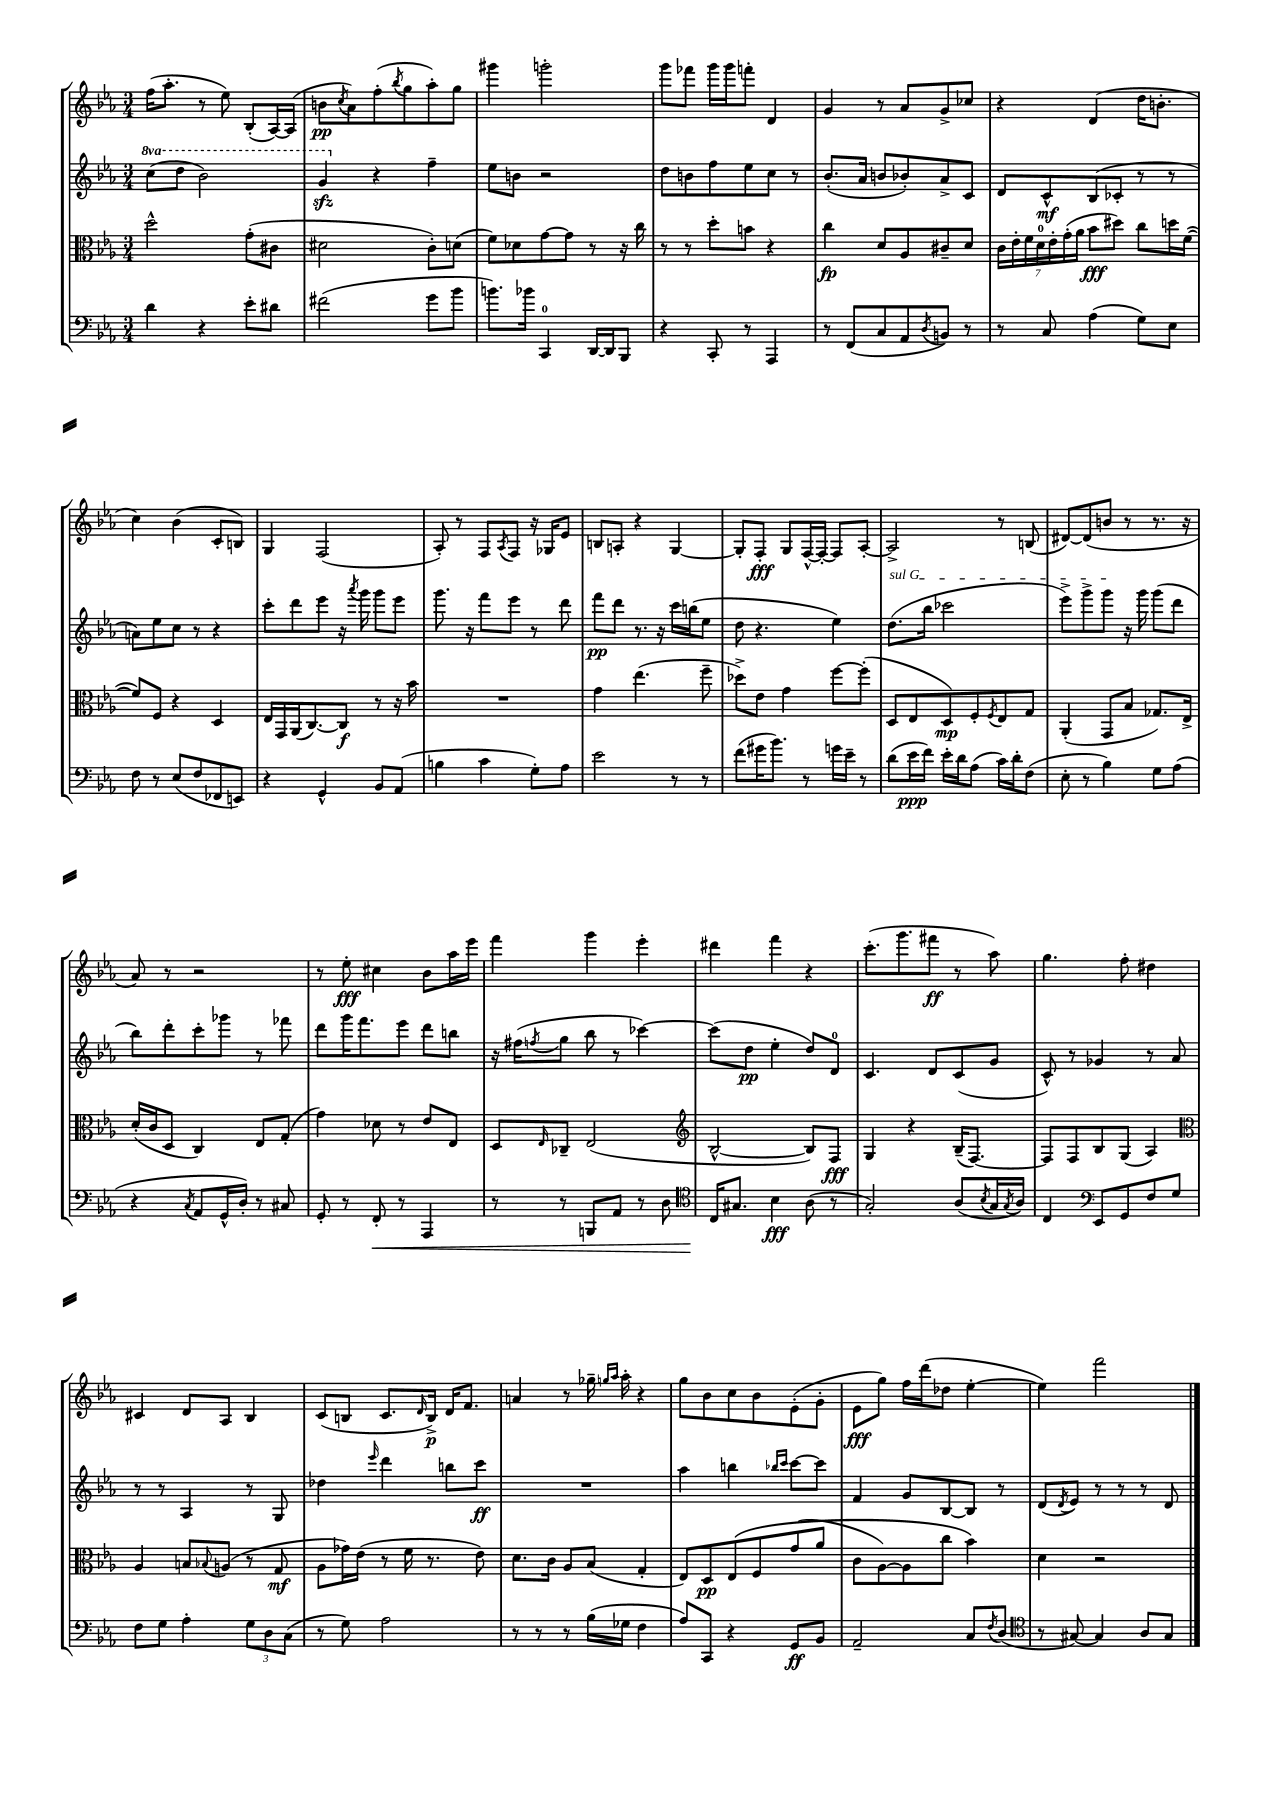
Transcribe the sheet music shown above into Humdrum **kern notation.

**kern	**kern	**kern	**kern
*staff4	*staff3	*staff2	*staff1
*clefF4	*clefC3	*clefG2	*clefG2
*k[b-e-a-]	*k[b-e-a-]	*k[b-e-a-]	*k[b-e-a-]
*M3/4	*M3/4	*M3/4	*M3/4
4d	2dd^^	(8ccc	(16ff
.	.	.	8.aa-'
.	.	8ddd	.
4r	.	2bb-)	8r
.	.	.	8ee-)
8e-'	(8g'	.	(8B-'
8d#	8c#	.	[16A-)
.	.	.	(16A-]
=	=	=	=
(2f#	2d#	4gg	8b
.	.	.	8qcc
.	.	.	8a-)
.	.	4r	(8ff'
.	.	.	8qbb-
.	.	.	8gg
8g	8c')	4ff~	8aa-')
8b-	(8d	.	8gg
=	=	=	=
8.b)	8f)	8ee-	4ggg#
.	8d-	8b	.
16b-	.	.	.
4CC	[8g	2r	2ggg'
.	8g]	.	.
[16DD	8r	.	.
16DD]	.	.	.
8BBB-	16r	.	.
.	16cc	.	.
=	=	=	=
4r	8r	8dd	8ggg
.	8r	8b	8fff-
8CC'	8dd'	8ff	16ggg
.	.	.	16ggg
8r	8b	8ee-	8fff'
4AAA-	4r	8cc	4d
.	.	8r	.
=	=	=	=
8r	4cc	(8.b-'	4g
(8FF	.	.	.
.	.	16a-	.
8C	8d	8b	8r
8AA-	8A-	8b-')	8a-
8qD	.	.	.
8BB)	8c#~	8a-^	8g^
8r	8d	8c	8cc-
=	=	=	=
8r	28c	8d	4r
.	28e-'	.	.
.	28f	.	.
.	28d	.	.
8C	.	8c^^	.
.	28e-'	.	.
.	(28g'	.	.
.	28a-	.	.
(4A-	8b-	(8B-	(4d
.	8dd#)	8c-'	.
8G)	8cc	8r	16dd
.	.	.	8.b'
8E-	16dd	8r	.
.	([16f	.	.
=	=	=	=
8F	8f])	8a)	4cc)
8r	8F	8ee-	.
(8E-	4r	8cc	(4b-
8F	.	8r	.
8FF-	4D	4r	8c'
8EE)	.	.	8B)
=	=	=	=
4r	16E-	8ccc'	4G
.	16GG	.	.
.	(16AA-	8ddd	.
.	[8.C)	.	.
4GG^^	.	8eee-	(2F
.	8C]	16r	.
.	.	8qaaa-	.
.	.	16ggg	.
8BB-	8r	8ggg	.
(8AA-	16r	8eee-	.
.	16b-	.	.
=	=	=	=
4B	2.r	8.ggg	8A-')
.	.	.	8r
.	.	16r	.
4c	.	8fff	8F
.	.	.	8qA-
.	.	8eee-	8F
8G')	.	8r	16r
.	.	.	16G-
8A-	.	8ddd	8e-
=	=	=	=
2e-	4g	8fff	8B
.	.	8ddd	8A'
.	(4.ee-	8.r	4r
.	.	16r	.
8r	.	16ccc	[4G
.	.	(16bb	.
8r	8ff~	8ee-	.
=	=	=	=
(8f	8dd-^)	8dd	8G']
16g#	8e-	4.r	8F'
8.b-)	.	.	.
.	4g	.	8G
8r	.	.	[16F^^
.	.	.	16F'_
16g	[8ff	4ee-)	8F]
16e-~	.	.	.
8r	(8ff']	.	[8A-'
=	=	=	=
(8d	8D	(8.dd	2A-^]
16e-	8E-	.	.
16f)	.	16bb-	.
16e-'	8D)	2ccc-	.
16d	.	.	.
(8A-	8F'	.	.
.	8qF	.	.
16c)	8E-	.	8r
16d'	.	.	.
(8F	8G	.	(8B
=	=	=	=
8E-'	(4AA-'	8eee-^)	[8d#)
8r	.	8ggg^	(8d#]
4B-)	8GG	8ggg	8b
.	8B-	16r	8r
.	.	16ggg	.
8G	8.G-)	(8ggg	8.r
(8A-	.	8ddd	.
.	16E-^	.	16r
=	=	=	=
4r	(16d'	8bb-)	8a-)
.	16c	.	.
.	8D	8ddd'	8r
8qC	.	.	.
8AA-	4C)	8ccc'	2r
16GG^^	.	8ggg-	.
16D')	.	.	.
8r	8E-	8r	.
8C#	(8G'	8fff-	.
=	=	=	=
8GG'	4g)	8ddd	8r
8r	.	16ggg	8ee-'
.	.	8.fff	.
8FF'	8d-	.	4cc#
8r	8r	8eee-	.
4AAA-	8e-	8ddd	8b-
.	8E-	8bb	16aa-
.	.	.	16eee-
=	=	=	=
8r	8D	16r	4fff
.	.	(16ff#	.
.	16qqE-	8qff	.
8r	8C-~	8gg	.
8BBB	(2E-	8bb-	4ggg
8AA-	.	8r	.
8r	.	[4ccc-)	4eee-'
8D	.	.	.
=	=	=	=
*clefC4	*clefG2	*	*
16C	[2B-^^	(8ccc-]	4ddd#
8.G#	.	.	.
.	.	8dd	.
4B-	.	4ee-'	4fff
(8A-	8B-])	8dd)	4r
8r	8F	8d	.
=	=	=	=
2G')	4G	4.c	(8.ccc'
.	.	.	8.ggg
.	4r	.	.
.	.	8d	8fff#
(8A-	(16B-~	(8c	8r
.	[8.F)	.	.
8qB-	.	.	.
16G	.	8g	8aa-)
8qG	.	.	.
16A-)	.	.	.
=	=	=	=
4C	8F]	8c^^)	4.gg
.	8F	8r	.
*clefF4	*	*	*
8EE-	8B-	4g-	.
8GG	(8G	.	8ff'
8F	4A-)	8r	4dd#
8G	.	8a-	.
=	=	=	=
*	*clefC3	*	*
8F	4A-	8r	4c#
8G	.	8r	.
4A-'	8B	4A-	8d
.	8qqB-	.	.
.	(8A	.	8A-
12G	8r	8r	4B-
12D	.	.	.
.	8G	8G	.
(12C	.	.	.
=	=	=	=
8r	8A-	4dd-	(8c
8G)	16g-)	.	8B
.	(16e-	.	.
.	.	16qqeee-	.
2A-	8r	4ddd	8.c
.	16f	.	.
.	.	.	16qqd
.	8.r	.	16B^)
.	.	8bb	16d
.	.	.	8.f
.	8e-)	8ccc	.
=	=	=	=
8r	8.d	2.r	4a
8r	.	.	.
.	16c	.	.
8r	8A-	.	8r
(16B-	(8B-	.	16gg-~
.	.	.	16qqgg
.	.	.	16qqaa-
16G-	.	.	16aa-'
4F	4G'	.	4r
=	=	=	=
8A-)	8E-)	4aa-	8gg
8CC	8D	.	8b-
4r	&(8E-	4bb	8cc
.	8F	.	8b-
.	.	16qqbb-	.
.	.	16qqccc	.
8GG	(8g	[8ccc	(8e-'
8BB-	8a-	8ccc]	8g'
=	=	=	=
2AA-~	8c	4f	8e-
.	[8A-)	.	8gg)
.	8A-]	8g	16ff
.	.	.	(16ddd
.	8cc	[8B-	8dd-
8C	4b-&)	8B-]	[4ee-'
8qF	.	.	.
(8D	.	8r	.
=	=	=	=
*clefC4	*	*	*
8r	4d	(8d	4ee-])
.	.	8qd	.
[8G#)	.	8e-)	.
4G#]	2r	8r	2fff
.	.	8r	.
8A-	.	8r	.
8G#	.	8d	.
==	==	==	==
*-	*-	*-	*-
